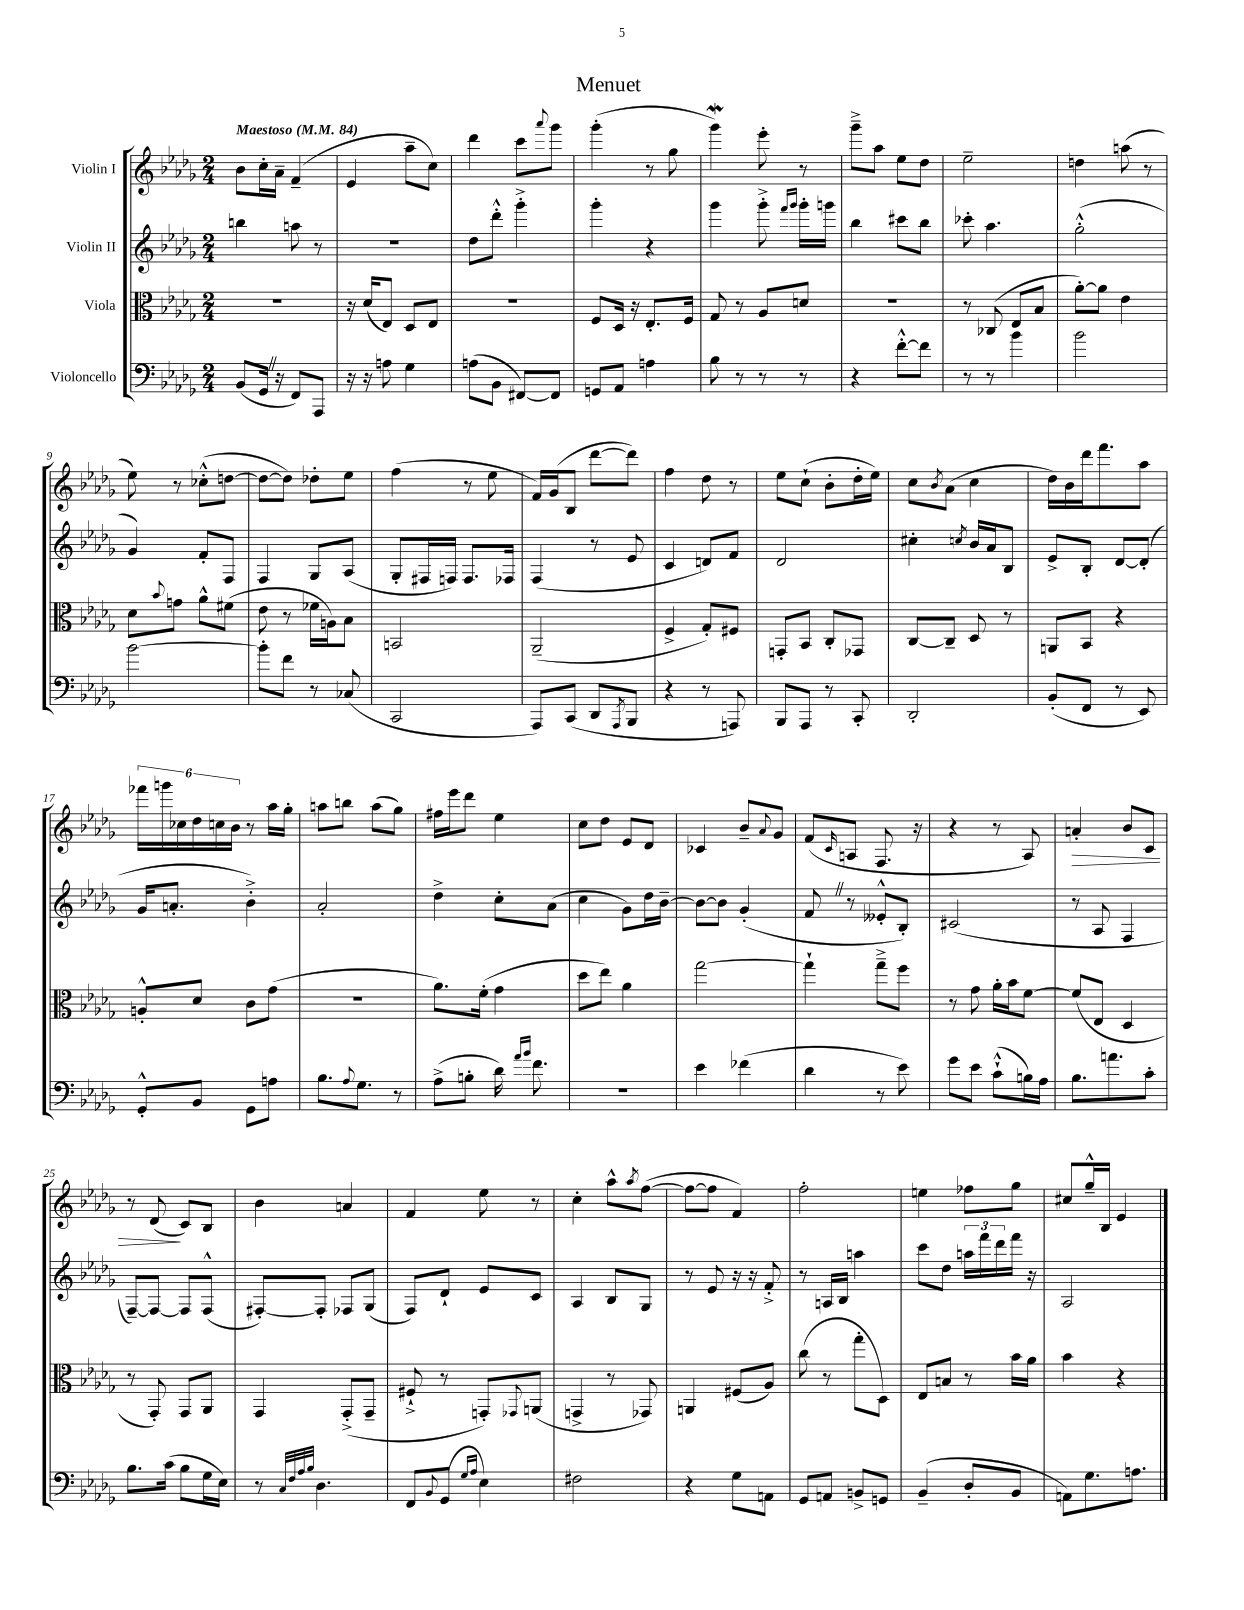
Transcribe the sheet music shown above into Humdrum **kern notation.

**kern	**kern	**kern	**kern
*staff4	*staff3	*staff2	*staff1
*clefF4	*clefC3	*clefG2	*clefG2
*k[b-e-a-d-g-]	*k[b-e-a-d-g-]	*k[b-e-a-d-g-]	*k[b-e-a-d-g-]
*M2/4	*M2/4	*M2/4	*M2/4
*MM84	*MM84	*MM84	*MM84
(8BB-	2r	4bb	8b-
16GG-	.	.	16cc'
16r	.	.	16a-~
8FF)	.	8aa	(4f~
8AAA-	.	8r	.
=	=	=	=
16r	16r	2r	4e-
16r	(16d-	.	.
8A	8E-)	.	.
4G-	8D-	.	8aa-~
.	8E-	.	8cc)
=	=	=	=
(8A	2r	8dd-	4ddd-
8BB-	.	8ddd-'^^	.
[8FF#)	.	4ggg-'^	8ccc
.	.	.	8qqaaa-
8FF#]	.	.	8ggg-
=	=	=	=
8GG	8F	4ggg-'	(4ggg-'
8AA-	16D-	.	.
.	16r	.	.
4A	8.E-'	4r	8r
.	.	.	8gg-
.	16F	.	.
=	=	=	=
8B-	8G-	4ggg-	4ggg-)
8r	8r	.	.
8r	8A-	8ggg-'^	8eee-'
.	.	16qqfff	.
.	.	16qqggg-	.
8r	8d	16ggg-'	8r
.	.	16ggg	.
=	=	=	=
4r	2r	4bb-	8ggg-~^
.	.	.	8aa-
[8f'^^	.	8ccc#	8ee-
8f]	.	8bb-	8dd-
=	=	=	=
8r	8r	8ccc-'	2ee-~
8r	(8C-	4.aa-	.
4b-	8E-	.	.
.	8B-	.	.
=	=	=	=
2b-	[8a-')	(2gg-'^^	4dd
.	8a-]	.	.
.	4e-	.	(8aa
.	.	.	8r
=	=	=	=
[2b-	8d-	4g-)	8ee-)
.	8qqb-	.	.
.	8g	.	8r
.	8a-^^	8f'	(8cc-'^^
.	(8f#	8F	[8dd
=	=	=	=
8b-']	8e-	4F	8dd_
8f	8r	.	8dd])
8r	16f-	8G-	8dd-'
.	16A)	.	.
(8C-	8B-	(8A-	8ee-
=	=	=	=
2CC	2BB	8G-'	(4ff
.	.	16F#	.
.	.	16F)	.
.	.	8.F	8r
.	.	.	8ee-
.	.	16F-	.
=	=	=	=
8AAA-)	(2AA-~	(4F	16f)
.	.	.	(16g-
(8CC	.	.	8B-
8DD-	.	8r	[8ddd-
8qAAA-	.	.	.
8BBB-	.	8e-	8ddd-])
=	=	=	=
4r	4F^	4c	4ff
8r	8G-')	8d)	8dd-
8AAA)	8F#	8f	8r
=	=	=	=
8BBB-	8GG'	2d-	8ee-
8AAA-	8BB-	.	(8cc`
8r	8C'	.	8b-'
8CC'	8GG-	.	16dd-'
.	.	.	16ee-)
=	=	=	=
2DD-'	[8C	4cc#'	8cc
.	.	.	8qb-
.	8C~]	.	(8a-
.	.	8qcc	.
.	8D-	16b-	4cc
.	.	16a-	.
.	8r	8B-	.
=	=	=	=
(8BB-'	8AA	8e-^	16dd-)
.	.	.	16b-
8FF	8BB-	8B-'	16ddd-
.	.	.	8.fff
8r	4r	[8d-	.
8EE-)	.	(8d-']	8aa-
=	=	=	=
8GG-'^^	8A'^^	16g-	24fff-
.	.	.	24ggg
.	.	8.a'	.
.	.	.	24cc-
8BB-	8d-	.	24dd-
.	.	.	24cc
.	.	.	24b-
8GG-	8c	4b-'^)	8r
8A	(8g-	.	16aa-
.	.	.	16gg-'
=	=	=	=
8.B-	2r	2a-'	8aa
.	.	.	8bb
8qqA-	.	.	.
8.G-	.	.	.
.	.	.	(8aa
8r	.	.	8gg-)
=	=	=	=
(8A-^	8.a-)	4dd-^	16ff#
.	.	.	16eee-
8B'	.	.	8ddd-
.	(16f'	.	.
16d-)	4g-	8cc'	4ee-
16qqa-	.	.	.
16qqb-	.	.	.
8.f	.	.	.
.	.	(8a-	.
=	=	=	=
2r	8dd-	4cc	8cc
.	8ee-)	.	8dd-
.	4a-	8g-)	8e-
.	.	16dd-	8d-
.	.	[16b-~	.
=	=	=	=
4e-	[2gg-	8b-_	4c-
.	.	8b-]	.
(4f-	.	(4g-'	8b-~
.	.	.	8qqa-
.	.	.	8g-
=	=	=	=
4d-	4gg-`]	8f	(8f
.	.	.	16qqc
.	.	8r	8A
8r	8gg-~^	8e--'^^	8.F
8e-)	8ff	8B-')	.
.	.	.	16r
=	=	=	=
8g-	8r	(2c#	4r
8e-	8g-	.	.
(8c`^^	16a-'	.	8r
.	16b-	.	.
16B)	[8f	.	8A-)
16A-	.	.	.
=	=	=	=
8.B-	(8f]	8r	4a'
.	8E-	8A-	.
8.a	.	.	.
.	4D-	4F	8b-
8c'	.	.	8c
=	=	=	=
8.B-	8r	[8F~)	8r
.	8GG-')	8F_	(8d-
(16c	.	.	.
8B-	8GG-	8F]	8c)
16G-	8AA-	(8F^^	8B-
16E-)	.	.	.
=	=	=	=
8r	4GG-	[8F#')	4b-
32qqC	.	.	.
32qqF	.	.	.
32qqA-	.	.	.
32qqB-	.	.	.
4.D-	.	8F#']	.
.	(8GG-'^	8F-	4a
.	8GG-~	(8G-	.
=	=	=	=
8FF	8F#`^	8F)	4f
8qqBB-	.	.	.
(8GG-	8r	8d-`	.
16qqG-	.	.	.
16qqA-	.	.	.
4E-)	8GG')	8e-	8ee-
.	8qqGG-	.	.
.	(8AA	8c	8r
=	=	=	=
2F#	4GG^	4A-	4cc'
.	8r	8B-	8aa-^^
.	.	.	8qaa-
.	8GG-)	8G-	([8ff
=	=	=	=
4r	4AA	8r	8ff_
.	.	8e-	8ff]
8G-	(8F#	16r	4f)
.	.	16r	.
8AA	8A-)	8f'^	.
=	=	=	=
8GG-	(8cc	8r	2ff'
8AA	8r	16A	.
.	.	16B-	.
8BB^	8gg-'	4aa	.
8GG	8D-)	.	.
=	=	=	=
(4BB-~	8E-	8ccc	4ee
.	8B	8dd-	.
8D-'	8r	24aa	8ff-
.	.	24fff	.
.	.	24ddd-	.
8BB-	16b-	16fff	8gg-
.	16a-	16r	.
=	=	=	=
8AA)	4b-	2A-	8cc#
8.G-	.	.	16gg-~^^
.	.	.	16B-
.	4r	.	4e-
8.A	.	.	.
==	==	==	==
*-	*-	*-	*-
